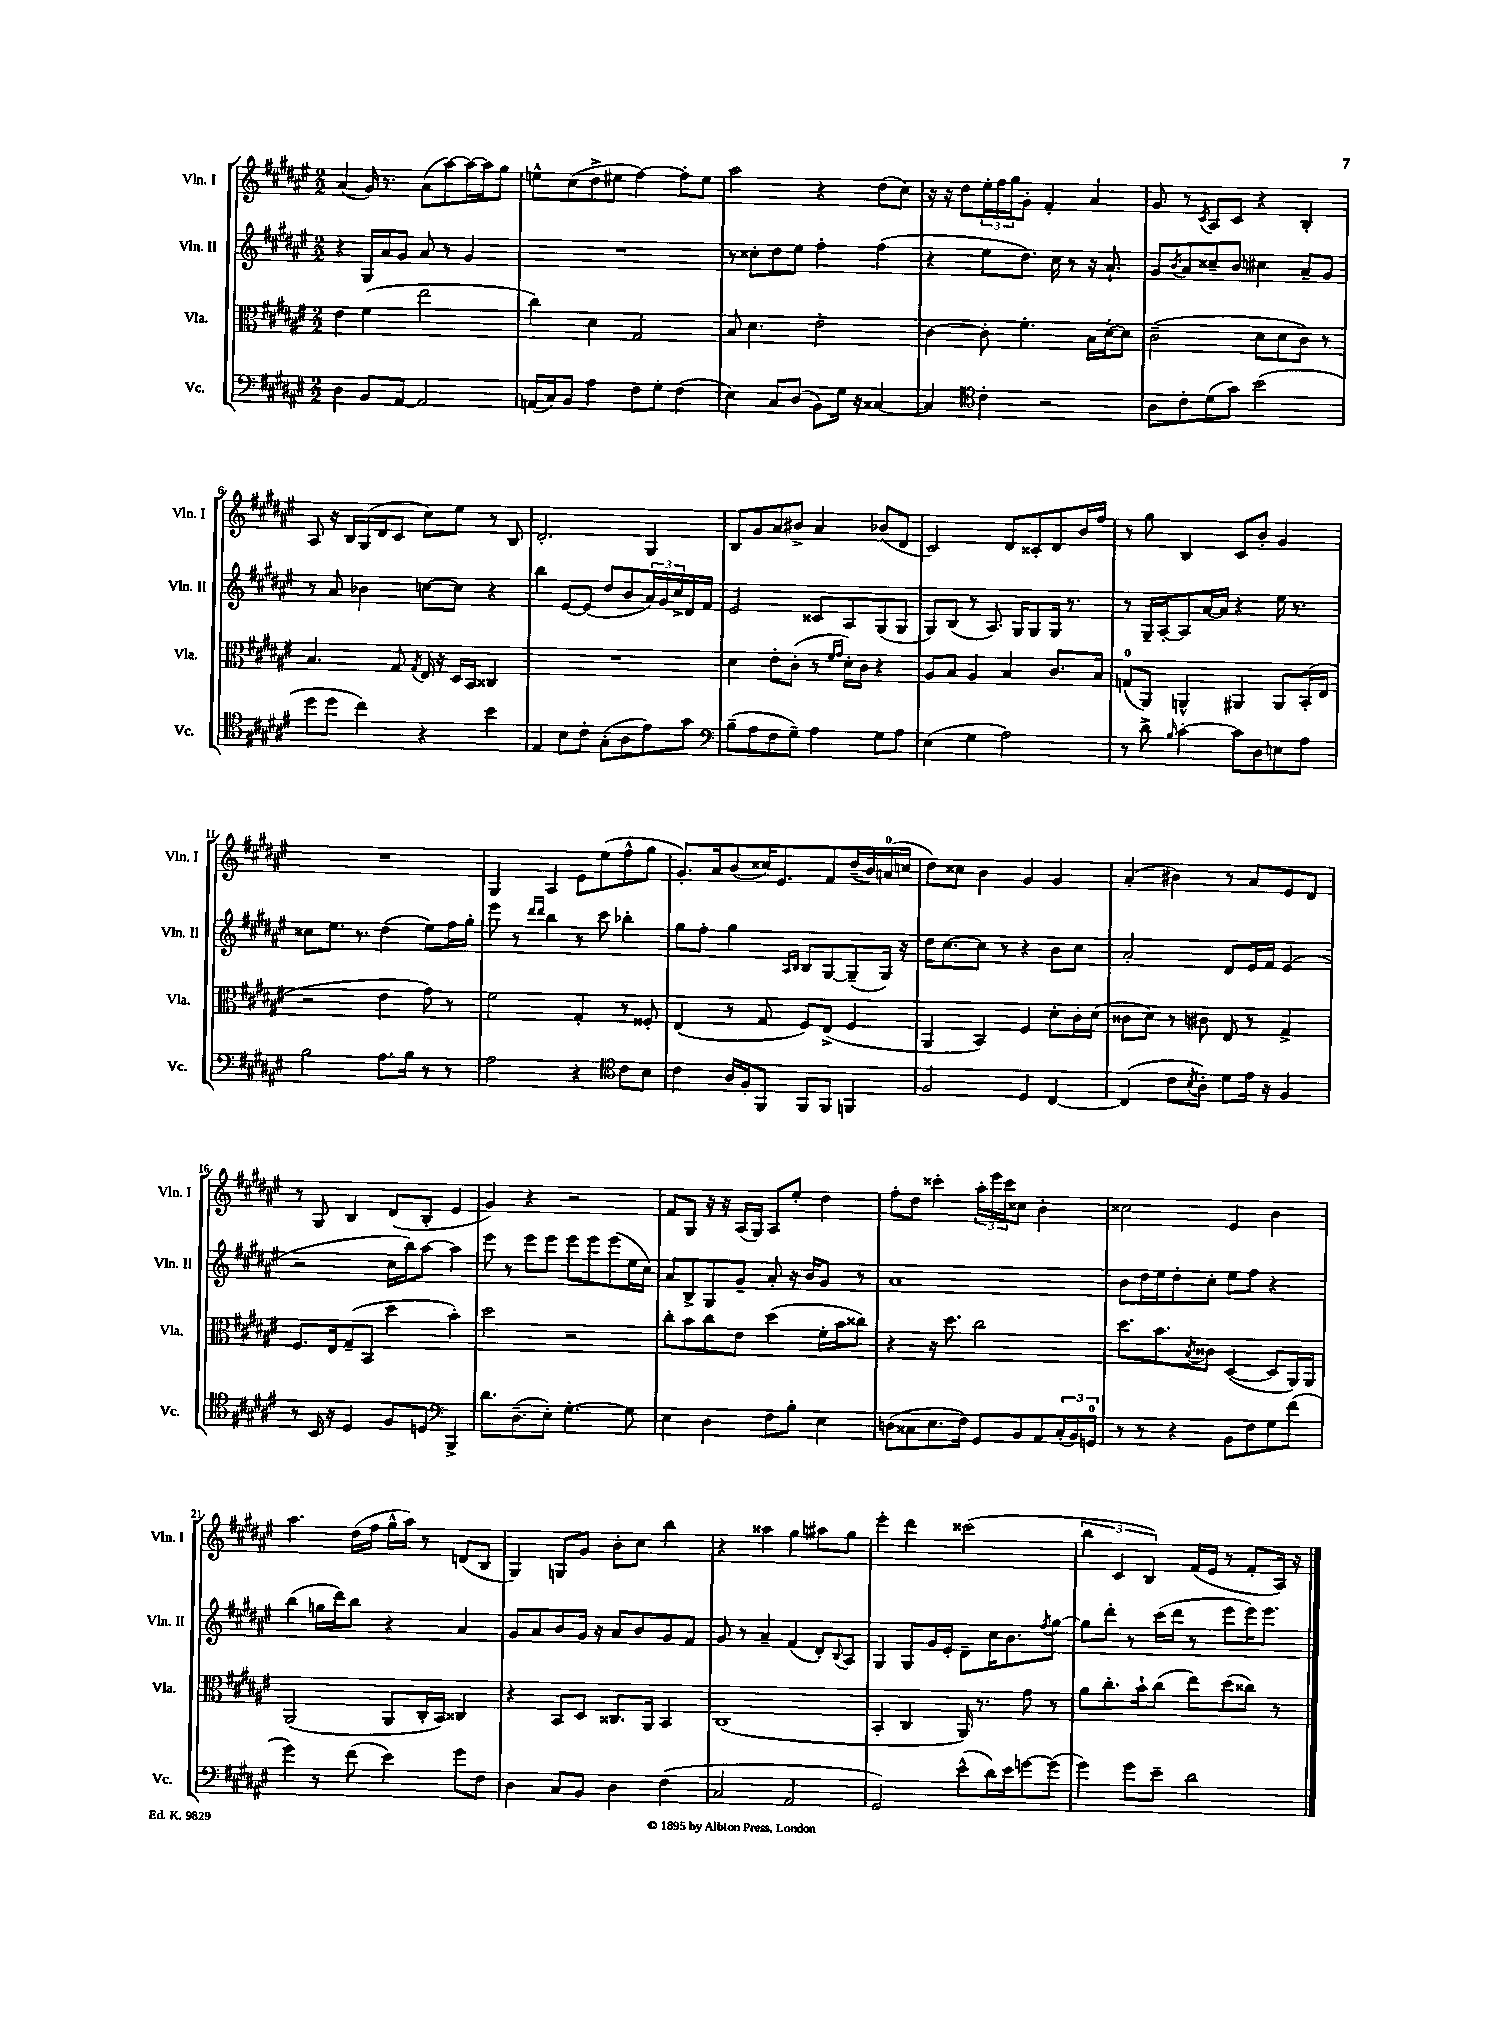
<<
\new StaffGroup <<
\new Staff = "s0" \with { instrumentName = "Vln. I" shortInstrumentName = "Vln. I" } {
    \clef treble \key fis \major \numericTimeSignature \time 2/2
    ais'4( gis'16) r8. ais'8( ais''8~) ais''16~ ais''16 gis''8 |
    e''8-^ cis''8( dis''8-> eis''8 fis''4~) fis''8-. eis''8 |
    ais''2 r4 dis''8( cis''8) |
    r16 r16 dis''8 \tuplet 3/2 { eis''16-. fis''16 gis''16 } gis'8-. fis'4-. ais'4 |
    gis'8 r8 \acciaccatura { cis'8 } ais8 cis'8 r4 b4-. |
    ais8 r16 b16 gis16( dis'16 cis'8 cis''8) eis''8 r8 b8 |
    dis'2.-. gis4 |
    b8 gis'8 ais'8 bis'8-> ais'4 bes'8( dis'8 |
    cis'2) dis'8 cisis'8-. dis'8 b'16 fis''16 |
    r8 gis''8 b4 cis'8 b'8-. gis'4 |
    R1 |
    gis4 ais4 eis'8 eis''8( fis''8-^ gis''8 |
    gis'8.-.) ais'16 b'8( cisis''16) eis'8. fis'8 dis''16--( b'16) a'16-0( c''16 |
    dis''8) cisis''8 b'4 gis'4 gis'4 |
    ais'4-.( bis'4) r8 ais'8 eis'8 dis'8 |
    r8 gis8 b4 dis'8( b8-. eis'4 |
    gis'4) r4 r2 |
    fis'8 gis8 r16 r16 ais16( gis16) ais8 eis''8-. dis''4 |
    fis''8-. dis''8 cisis'''4-. \tuplet 3/2 { ais''16-. eis'''16 cisis'''16 } cisis''8 b'4-. |
    cisis''2 eis'4 b'4 |
    ais''4. dis''16( fis''16 gis''16-^ ais''16) r8 d'8( b8 |
    gis4) g8 gis'8 b'8-. cis''8 b''4 |
    r4 aisis''4 gis''4 ais''8 gis''8 |
    eis'''4-. dis'''4 cisis'''2( |
    \tuplet 3/2 { b''4 cis'4 b4) } fis'16( eis'16 r8 fis'8-. ais16) r16 \bar "|." |
}
\new Staff = "s1" \with { instrumentName = "Vln. II" shortInstrumentName = "Vln. II" } {
    \clef treble \key fis \major \numericTimeSignature \time 2/2
    r4 gis16 ais'16 gis'8 ais'8 r8 gis'4 |
    R1 |
    r8 cisis''8-. dis''8 eis''8 fis''4-. fis''4( |
    r4 eis''8 dis''8.) cis''16 r8 r16 ais'8.-! |
    gis'8 \acciaccatura { b'8 } ais'8 cisis''8-- b'8 cis''4 ais'8-- gis'8 |
    r8 ais'8 bes'4 c''8~ c''8 r4 |
    b''4 eis'8~ eis'8( dis''8 b'8 \tuplet 3/2 { ais'16) gis'16 cis''16-> } dis'16 fis'16 |
    eis'2 cisis'8 ais8 gis8( gis8 |
    gis8) b8( r8 ais8.) gis16 gis8 gis16 r8. |
    r8 gis16-- ais16~-. ais8 ais'16~ ais'16 r4 eis''16 r8. |
    cisis''8 eis''8. r8. dis''4( eis''8) fis''16 gis''16-. |
    eis'''8 r8 \grace { dis'''16 dis'''16 } b''4 r8 cis'''8 bes''4-. |
    gis''8 fis''8-. gis''4 \grace { ais16 b16 } b8 gis8~ gis8--( gis16) r16 |
    dis''16 cis''8.~ cis''8 r8 r4 b'8 cis''8 |
    ais'2-. dis'8 eis'16 fis'16 eis'4( |
    r2 cis''16 b''16) ais''8~ ais''4 |
    eis'''8 r8 eis'''8 eis'''8 eis'''8 eis'''8 eis'''8( eis''16 cis''16) |
    ais'8 b8-> gis8 gis'8-- ais'8-. r16 b'16 gis'8 r8 |
    ais'1 |
    b'8 dis''16 eis''16 dis''8-. cis''8-. eis''8 fis''8 r4 |
    b''4( g''16 dis'''16) b''8 r4 ais'4 |
    gis'8 ais'8 b'8 gis'16 r16 ais'8 b'8 gis'8 fis'8 |
    gis'8 r8 ais'4-- fis'4( dis'8-.) \appoggiatura { b8 } ais8 |
    gis4 gis8 gis'16 eis'16-. dis'8-- cis''16 b'8. \acciaccatura { fis''8 } gis''8~ |
    gis''8 dis'''8-. r8 cis'''16( dis'''16 r8 eis'''8 eis'''16) eis'''8. \bar "|." |
}
\new Staff = "s2" \with { instrumentName = "Vla." shortInstrumentName = "Vla." } {
    \clef alto \key fis \major \numericTimeSignature \time 2/2
    eis'4 fis'4( eis''2 |
    cis''4) dis'4 gis2 |
    b8 dis'4. eis'2-. |
    cis'4~ cis'8-. fis'4.-. b16 dis'16~-. dis'8 |
    cis'2--( dis'8 dis'8 cis'8) r8 |
    b4. gis8 \acciaccatura { gis8 } eis16 r16 dis16 b,16 cisis4 |
    R1 |
    dis'4 eis'8-. cis'8-.( r8 \grace { fis'16 gis'16 } dis'16-.) cis'16 r4 |
    ais8 b8 ais4 b4 cis'8. b16 |
    g8-0( ais,8) a,4-^ ais,4 ais,8 b,16-.( eis16 |
    r2 eis'4 gis'8) r8 |
    fis'2 gis4-. r8 fisis8-. |
    eis4( r8 gis8 fis8) eis8->( fis4 |
    ais,4 b,4) fis4 dis'8-. cis'16-. dis'16( |
    cisis'8 dis'8) r8 cis'8 eis8 r8 gis4-> |
    fis8. eis16 gis8--( b,8 dis''4 b'4-.) |
    dis''2 r2 |
    cis''8-. b'8 cis''8 eis'8 dis''4( fis'16-. b'16 cisis''8) |
    r4 r16 dis''8. cis''2 |
    dis''8. b'8. \acciaccatura { b8 } cisis'8 dis4~( dis8 ais,16) ais,16 |
    ais,2( ais,8 cis16-. b,16) cisis4 |
    r4 b,8 dis8 cisis8. ais,16 b,4 |
    cis1( |
    b,4-. cis4 ais,16) r8. gis'8 r8 |
    ais'8 cis''8.-. b'16-! cis''8( eis''8) dis''8( cisis''8) r8 \bar "|." |
}
\new Staff = "s3" \with { instrumentName = "Vc." shortInstrumentName = "Vc." } {
    \clef bass \key fis \major \numericTimeSignature \time 2/2
    dis4 b,8 ais,8~ ais,2 |
    a,16( cis16) b,8 ais4 fis8 gis8-. fis4( |
    eis4) cis8 dis8( b,8) gis16 r16 cisis4~ |
    cisis4 \clef tenor cis'4-. r2 |
    ais8 cis'8-. dis'8( gis'8) b'2( |
    dis''8 dis''8 cis''4) r4 b'4 |
    eis4 b8 cis'8-. gis8-.( ais8 eis'8) gis'8 |
    \clef bass b8--( ais8 fis8 gis8--) ais4 gis8 ais8 |
    eis4( gis4 ais2) |
    r8 dis'8-> \grace { b16 } cis'4~-. cis'8 dis8 e8 ais8 |
    b2 ais8. b16 r8 r8 |
    ais2 r4 \clef tenor cis'8 b8 |
    cis'4 ais16 fis16-. fis,8 fis,8 fis,8 f,4 |
    fis2 dis4 cis4~ |
    cis4( cis'8 \acciaccatura { b8 } ais8-.) dis'8 eis'16 r16 fis4 |
    r8 b,16 r16 dis4 fis8 d8 \clef bass b,,4-> |
    dis'8. dis8.--( eis8-.) gis4.~-. gis8 |
    eis4 dis4 fis8 b8-. eis4 |
    d8( cisis8 eis8. fis16) gis,8 b,8 ais,8 \tuplet 3/2 { cisis16-.( b,16) g,16-0 } |
    r8 r8 r4 b,8 fis8 gis8 fis'8( |
    gis'4) r8 fis'8( eis'4) gis'8 fis8 |
    dis4 cis8 b,8 dis4 fis4( |
    cis2 ais,2 |
    gis,2) eis'8-^( dis'16) eis'16 g'8~ g'8( |
    gis'4) gis'8 eis'8-- dis'2 \bar "|." |
}
>>
>>
